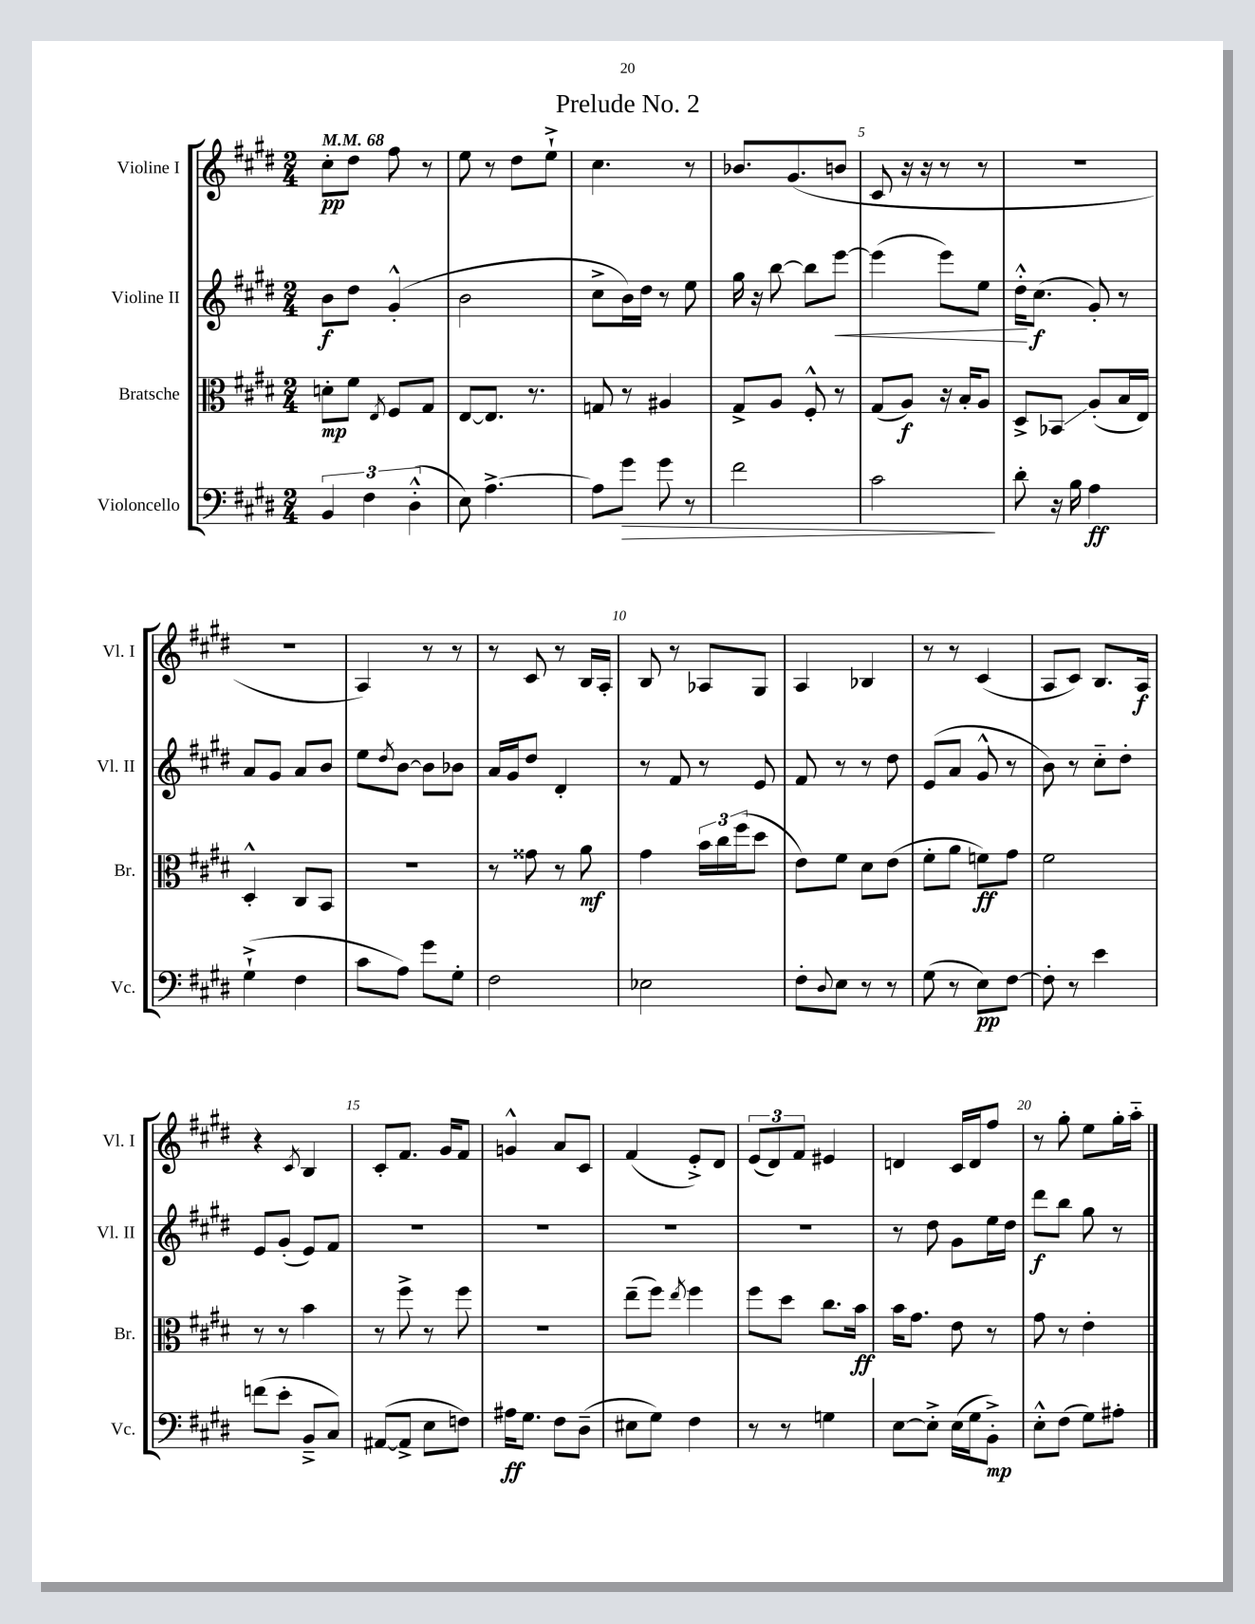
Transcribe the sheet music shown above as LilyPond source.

\header { title = "Prelude No. 2" }
<<
\new StaffGroup <<
\new Staff = "s0" \with { instrumentName = "Violine I" shortInstrumentName = "Vl. I" } {
    \clef treble \key e \major \numericTimeSignature \time 2/4 \tempo 4 = 68
    cis''8-.\pp dis''8 fis''8 r8 |
    e''8 r8 dis''8 e''8-!-> |
    cis''4. r8 |
    bes'8. gis'8.( b'8 |
    cis'8 r16 r16 r8 r8 |
    r2 |
    r2 |
    a4) r8 r8 |
    r8 cis'8 r8 b16 a16-. |
    b8 r8 aes8 gis8 |
    a4 bes4 |
    r8 r8 cis'4( |
    a8 cis'8) b8. a16\f |
    r4 \acciaccatura { cis'8 } b4 |
    cis'8-. fis'8. gis'16 fis'8 |
    g'4-^ a'8 cis'8 |
    fis'4( e'8-.->) dis'8 |
    \tuplet 3/2 { e'8( dis'8) fis'8 } eis'4 |
    d'4 cis'16 d'16 fis''8 |
    r8 gis''8-. e''8 gis''16-. a''16-_ \bar "|." |
}
\new Staff = "s1" \with { instrumentName = "Violine II" shortInstrumentName = "Vl. II" } {
    \clef treble \key e \major \numericTimeSignature \time 2/4
    b'8\f dis''8 gis'4-.-^( |
    b'2 |
    cis''8-> b'16) dis''16 r8 e''8 |
    gis''16 r16 b''8~ b''8 e'''8~\< |
    e'''4( e'''8) e''8 |
    dis''16-.-^\! cis''8.\f( gis'8-.) r8 |
    a'8 gis'8 a'8 b'8 |
    e''8 \acciaccatura { dis''8 } b'8~ b'8 bes'8 |
    a'16 gis'16 dis''8 dis'4-. |
    r8 fis'8 r8 e'8 |
    fis'8 r8 r8 dis''8 |
    e'8( a'8 gis'8-^ r8 |
    b'8) r8 cis''8-_ dis''8-. |
    e'8 gis'8-.( e'8) fis'8 |
    R2 |
    R2 |
    R2 |
    R2 |
    r8 dis''8 gis'8 e''16 dis''16 |
    dis'''8\f b''8 gis''8 r8 \bar "|." |
}
\new Staff = "s2" \with { instrumentName = "Bratsche" shortInstrumentName = "Br." } {
    \clef alto \key e \major \numericTimeSignature \time 2/4
    d'8-.\mp fis'8 \acciaccatura { e8 } fis8 gis8 |
    e8~ e8. r8. |
    g8 r8 ais4 |
    gis8-> a8 fis8-.-^ r8 |
    gis8( a8\f) r16 b16-. a8 |
    dis8-> bes,8\glissando a8-.( b16 e16) |
    dis4-.-^ cis8 b,8 |
    R2 |
    r8 gisis'8 r8 a'8\mf |
    gis'4 \tuplet 3/2 { b'16 cis''16 fis''16( } dis''8 |
    e'8) fis'8 dis'8 e'8( |
    fis'8-. a'8 f'8\ff) gis'8 |
    fis'2 |
    r8 r8 b'4 |
    r8 fis''8-> r8 fis''8 |
    r2 |
    e''8--( fis''8) \acciaccatura { e''8 } fis''4 |
    fis''8 dis''8 cis''8. b'16\ff |
    b'16 gis'8. e'8 r8 |
    gis'8 r8 e'4-. \bar "|." |
}
\new Staff = "s3" \with { instrumentName = "Violoncello" shortInstrumentName = "Vc." } {
    \clef bass \key e \major \numericTimeSignature \time 2/4
    \tuplet 3/2 { b,4 fis4 dis4-.-^( } |
    e8) a4.~-> |
    a8 gis'8\> gis'8 r8 |
    fis'2 |
    cis'2\! |
    dis'8-. r16 b16 a4\ff |
    gis4-!->( fis4 |
    cis'8 a8) gis'8 gis8-. |
    fis2 |
    ees2 |
    fis8-. \appoggiatura { dis8 } e8 r8 r8 |
    gis8( r8 e8\pp) fis8~ |
    fis8-. r8 e'4 |
    f'8( e'8-. b,8---> cis8) |
    ais,8~( ais,8-> e8 f8) |
    ais16\ff gis8. fis8 dis8--( |
    eis8 gis8) fis4 |
    r8 r8 g4 |
    e8~ e8-.-> e16( gis16 b,8-.->\mp) |
    e8-.-^ fis8( gis8) ais8-. \bar "|." |
}
>>
>>
\layout { \context { \Score \override BarNumber.break-visibility = ##(#f #t #t) barNumberVisibility = #(every-nth-bar-number-visible 5) } }
